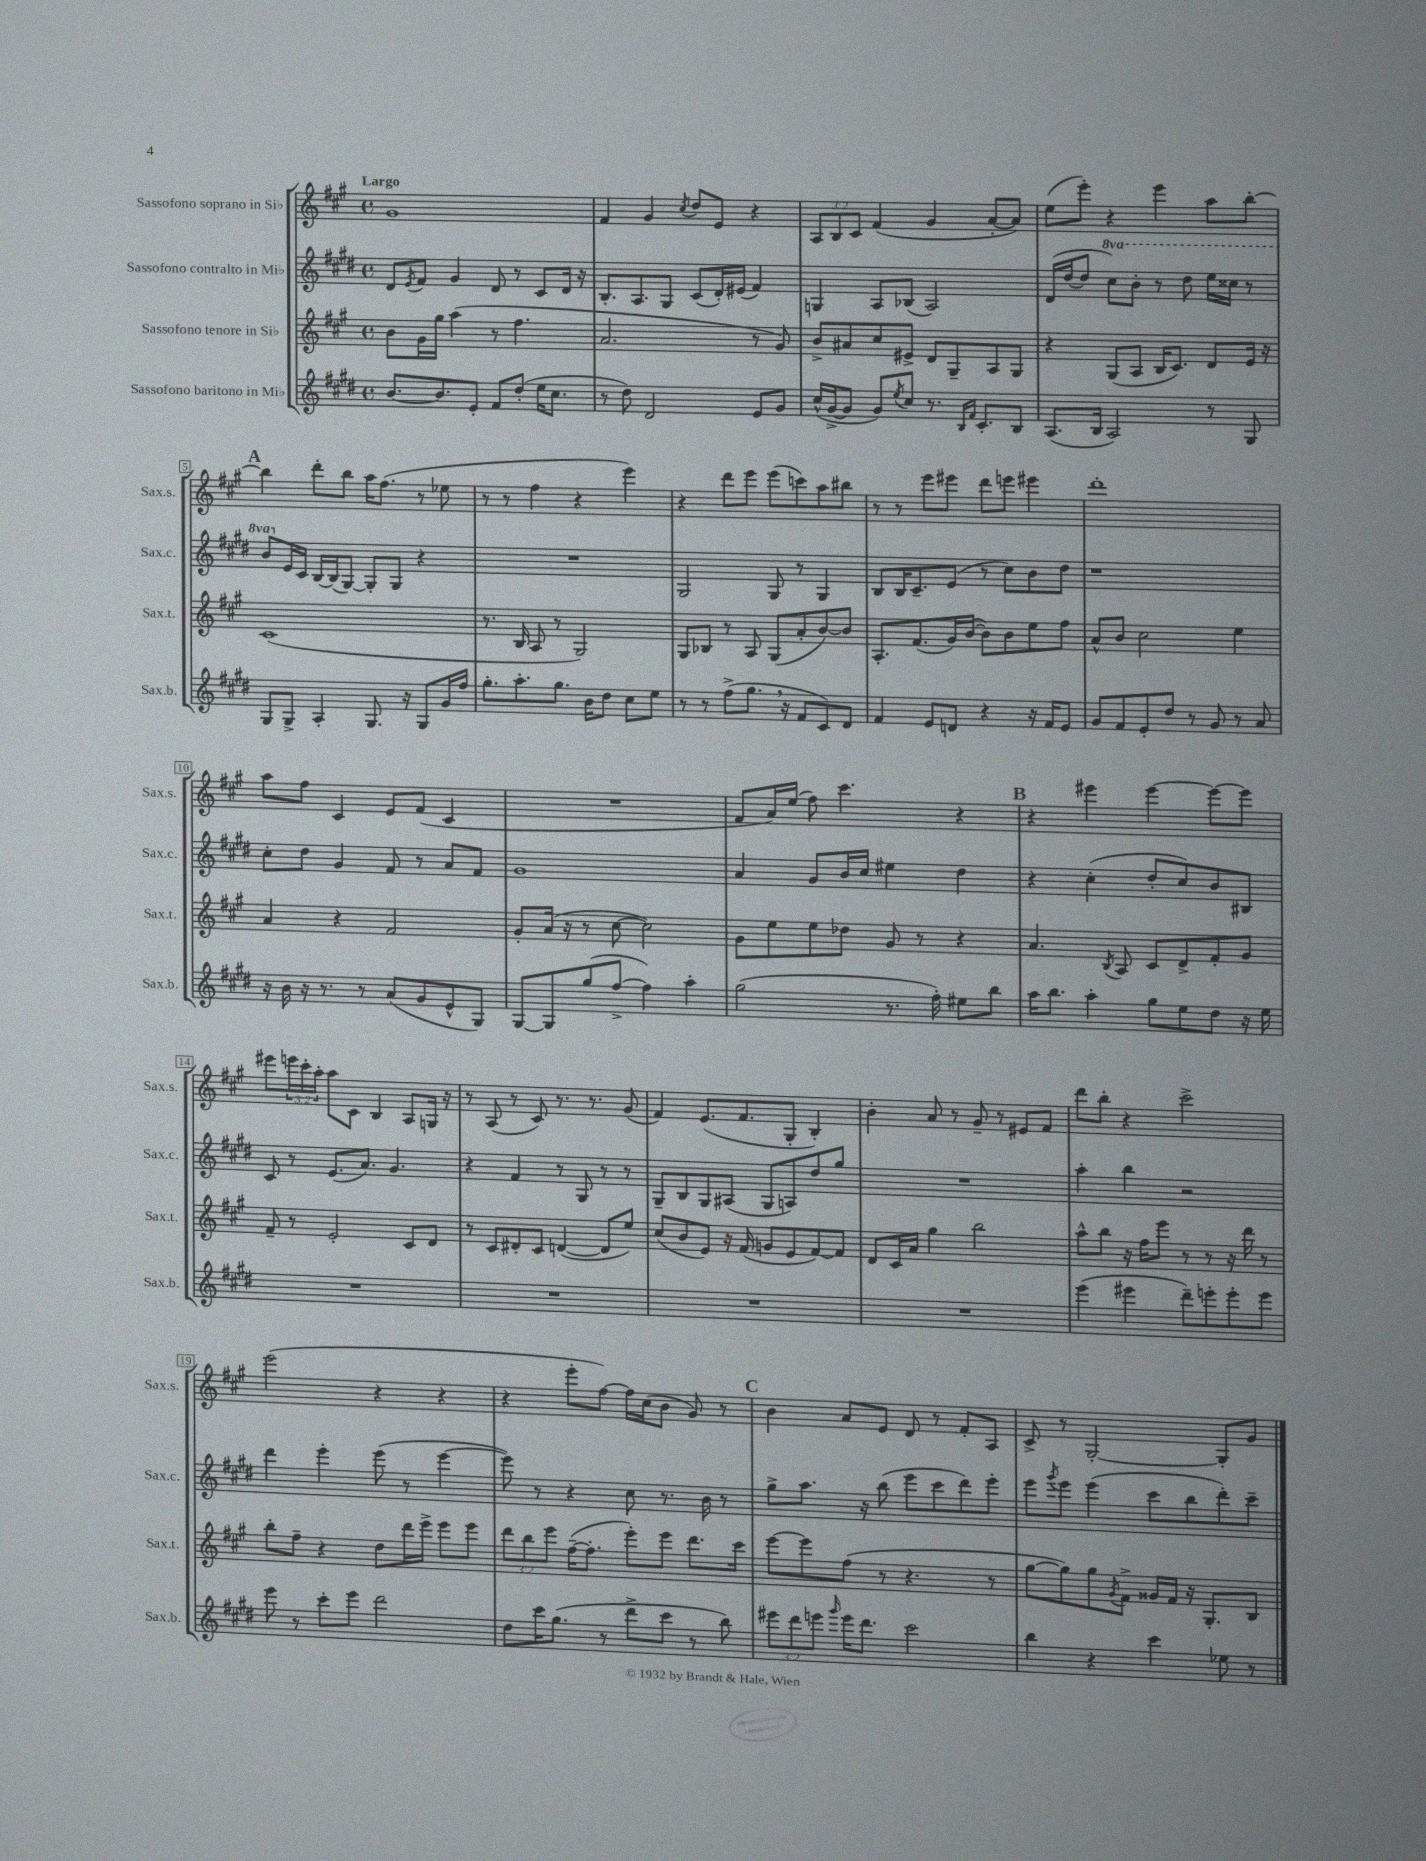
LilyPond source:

<<
\new StaffGroup <<
\new Staff = "s0" \with { instrumentName = "Sassofono soprano in Sib" shortInstrumentName = "Sax.s." } {
    \clef treble \key a \major \defaultTimeSignature \time 4/4 \override Staff.TupletNumber.text = #tuplet-number::calc-fraction-text \tempo "Largo"
    gis'1 |
    fis'4 gis'4 \acciaccatura { cis''8 } d''8 e'8 r4 |
    \tuplet 3/2 { a8 b8 cis'8 } fis'4( gis'4 a'8~-. a'8) |
    e''8( e'''8-.) r4 e'''4 a''8 b''8~-. |
    \mark \markup { \bold "A" } b''4 d'''8-. b''8 a''16 fis''8.( r8 ees''8 |
    r8 r8 fis''4 r4 e'''4) |
    r4 d'''8 e'''8 e'''8( c'''8) a''8 bis''8 |
    r8 r8 e'''8 eis'''8 d'''8 e'''8 eis'''4 |
    d'''1-. |
    a''8 fis''8 cis'4 e'8 fis'8( cis'4 |
    R1 |
    fis'8 a'16) e''16( fis''8) cis'''4. r4 |
    \mark \markup { \bold "B" } r4 eis'''4 eis'''4~ eis'''8~ eis'''8 |
    eis'''8 \tuplet 3/2 { e'''16 cis'''16-. a''16-. } a''8 cis'8 b4 a8 g16 r16 |
    r8 a8( r8 cis'8) r8. r8. gis'8( |
    fis'4) e'8.( fis'8. gis8-. b4-.) |
    b'4-. a'8 r8 gis'8-- r8 eis'8 fis'8 |
    d'''8 b''8-. r4 cis'''2-> |
    e'''2( r4 r4 |
    r4 e'''8-. fis''8~) fis''16 cis''16( b'8 gis'8) r8 |
    \mark \markup { \bold "C" } b'4 a'8 e'8 d'8 r8 fis'8-. a8 |
    cis'8-> r8 gis2~-. gis8-. gis'8 \bar "|." |
}
\new Staff = "s1" \with { instrumentName = "Sassofono contralto in Mib" shortInstrumentName = "Sax.c." } {
    \clef treble \key e \major \defaultTimeSignature \time 4/4 \set Staff.ottavationMarkups = #ottavation-simple-ordinals
    dis'8 \acciaccatura { e'8 } fis'8 gis'4 dis'8 r8 cis'8 dis'16 r16 |
    b8.-. a8. gis8 cis'8( dis'16-.) eis'16( fis'4) |
    g4 a8 bes8( a2) |
    dis'16( dis''16~ dis''8 \ottava #1 cis'''8) b''8-. r8 dis'''8 e'''16 cisis'''16 r8 |
    \mark \markup { \bold "A" } b''8 \ottava #0 e'16 cis'16 b16~ b16( gis8~) gis8-. gis8 r4 |
    R1 |
    gis2 gis8 r8 gis4 |
    b8 b16 cis'8.-- e'8( r8 cis''8) b'8 dis''8 |
    r1 |
    cis''8-. dis''8 gis'4 fis'8 r8 a'8 fis'8 |
    gis'1 |
    a'4 gis'8 b'16 cis''16 eis''4 dis''4 |
    \mark \markup { \bold "B" } r4 cis''4-.( dis''8-. cis''8) b'8 bis8 |
    cis'8 r8 e'8.( a'8.) gis'4. |
    r4 fis'4 r8 gis8 r8 r8 |
    gis8-- b8 gis8 ais8( gis8 a8) dis''8 gis''8 |
    R1 |
    a''4-. b''4 r2 |
    dis'''4 e'''4-. e'''8( r8 e'''4~ |
    e'''8) r8 r4 cis''8 r8. b'16 r8 |
    \mark \markup { \bold "C" } gis''8-> a''8. r16 b''8( e'''8 cis'''8 dis'''8) e'''8-. |
    e'''8 \acciaccatura { gis'''8 } e'''8 e'''4( cis'''8 b''8 dis'''8-.) cis'''8-- \bar "|." |
}
\new Staff = "s2" \with { instrumentName = "Sassofono tenore in Sib" shortInstrumentName = "Sax.t." } {
    \clef treble \key a \major \defaultTimeSignature \time 4/4 \override Staff.TupletNumber.text = #tuplet-number::calc-fraction-text
    b'8 gis'16 gis''16 a''4( r8 fis''4. |
    a'2. r8 gis'8) |
    b'8-> ais'8 cis''8 eis'8-> d'8 gis8-- a8 gis8 |
    r4 gis8( a8 b16 cis'8.) d'8 e'16 r16 |
    \mark \markup { \bold "A" } cis'1( |
    r8. b16 a8 r8 gis2) |
    gis8 bes8 r8 a8 gis8( a'8-. b'8~) b'8 |
    a8.-. fis'8.( gis'16) b'16~( b'8) b'8 e''8 fis''8 |
    a'8-^ b'8 cis''2 e''4 |
    a'4 r4 fis'2 |
    gis'8-. a'16( r16 r8 cis''8~ cis''2) |
    gis'8 e''8 e''8 des''8 gis'8 r8 r4 |
    \mark \markup { \bold "B" } a'4. \acciaccatura { b8 } a8 cis'8 d'8-> fis'8-. gis'8 |
    fis'8-- r8 e'2-. cis'8 d'8 |
    r8 cis'8 dis'8-. cis'8 d'4~( d'8 e''8) |
    cis''8( b'8 e'8) r16 fis'16( g'8 e'8 fis'8~) fis'8 |
    d'8 cis'16 a'16 gis''4 b''2 |
    a''8-^ b''8 r16 fis''16 e'''8 r8 r8 r16 d'''16 r8 |
    b''8-. fis''8-- r4 d''8 d'''16 e'''16-> e'''8 e'''8 |
    \tuplet 3/2 { d'''8 b''8 e'''8 } fis''16~--( fis''8.-. e'''8-.) e'''8 d'''8. cis'''16 |
    \mark \markup { \bold "C" } e'''8~ e'''8 fis''8( r8 r4. r8 |
    gis''8~ gis''8) gis''8 \acciaccatura { gis'8 } fis'8-> gisis'16 fis'16 r16 gis8.-. b8 \bar "|." |
}
\new Staff = "s3" \with { instrumentName = "Sassofono baritono in Mib" shortInstrumentName = "Sax.b." } {
    \clef treble \key e \major \defaultTimeSignature \time 4/4 \override Staff.TupletNumber.text = #tuplet-number::calc-fraction-text
    b'8.~ b'8. e'8-. fis'8 dis''8-.( e''16 cis''8. |
    r8 dis''8) dis'2 e'8 gis'8 |
    cis''16-^( gis'16~-> gis'8 gis'8) \acciaccatura { e''8 } cis''8 r8. \grace { b16 fis'16 } cis'8.-. b8 |
    a8.( b16 a2) r8 gis8 |
    \mark \markup { \bold "A" } gis8 gis8-> a4-. gis8. r16 gis8 gis'16 fis''16 |
    gis''8.-. a''8.-. gis''8. b'16 dis''8 cis''8 e''8 |
    r8 r8 fis''8->( gis''8. \breathe r16 fis'8 cis'8) dis'8 |
    fis'4 e'8 d'8 r4 r16 fis'16 e'8 |
    gis'8 fis'8 e'8-. dis''8 r8 gis'8 r8 a'8 |
    r16 b'16 r16 r8. r8 a'8( gis'8 e'8-^ gis8) |
    gis8~ gis8 gis''8( fis''8~-> fis''4) a''4-. |
    gis''2( r8. fis''16-.) eis''8 b''8 |
    \mark \markup { \bold "B" } a''16 b''8. a''4-. gis''8 e''8 dis''8 r16 e''16 |
    R1 |
    R1 |
    R1 |
    R1 |
    e'''4( eis'''4 dis'''8--) e'''8-. e'''8-. e'''8 |
    e'''8 r8 cis'''8-. e'''8 dis'''2 |
    dis''8 cis'''16 gis''8.( r8 dis'''8-> cis'''8 r8 b''8) |
    \mark \markup { \bold "C" } \tuplet 3/2 { eis'''8 dis'''8 e'''8 } \grace { gis'''16 } e'''16 dis'''8. cis'''2 |
    b''4 r4 cis'''4 ees''8 r8 \bar "|." |
}
>>
>>
\layout { \context { \Score \override BarNumber.stencil = #(make-stencil-boxer 0.1 0.3 ly:text-interface::print) } }
